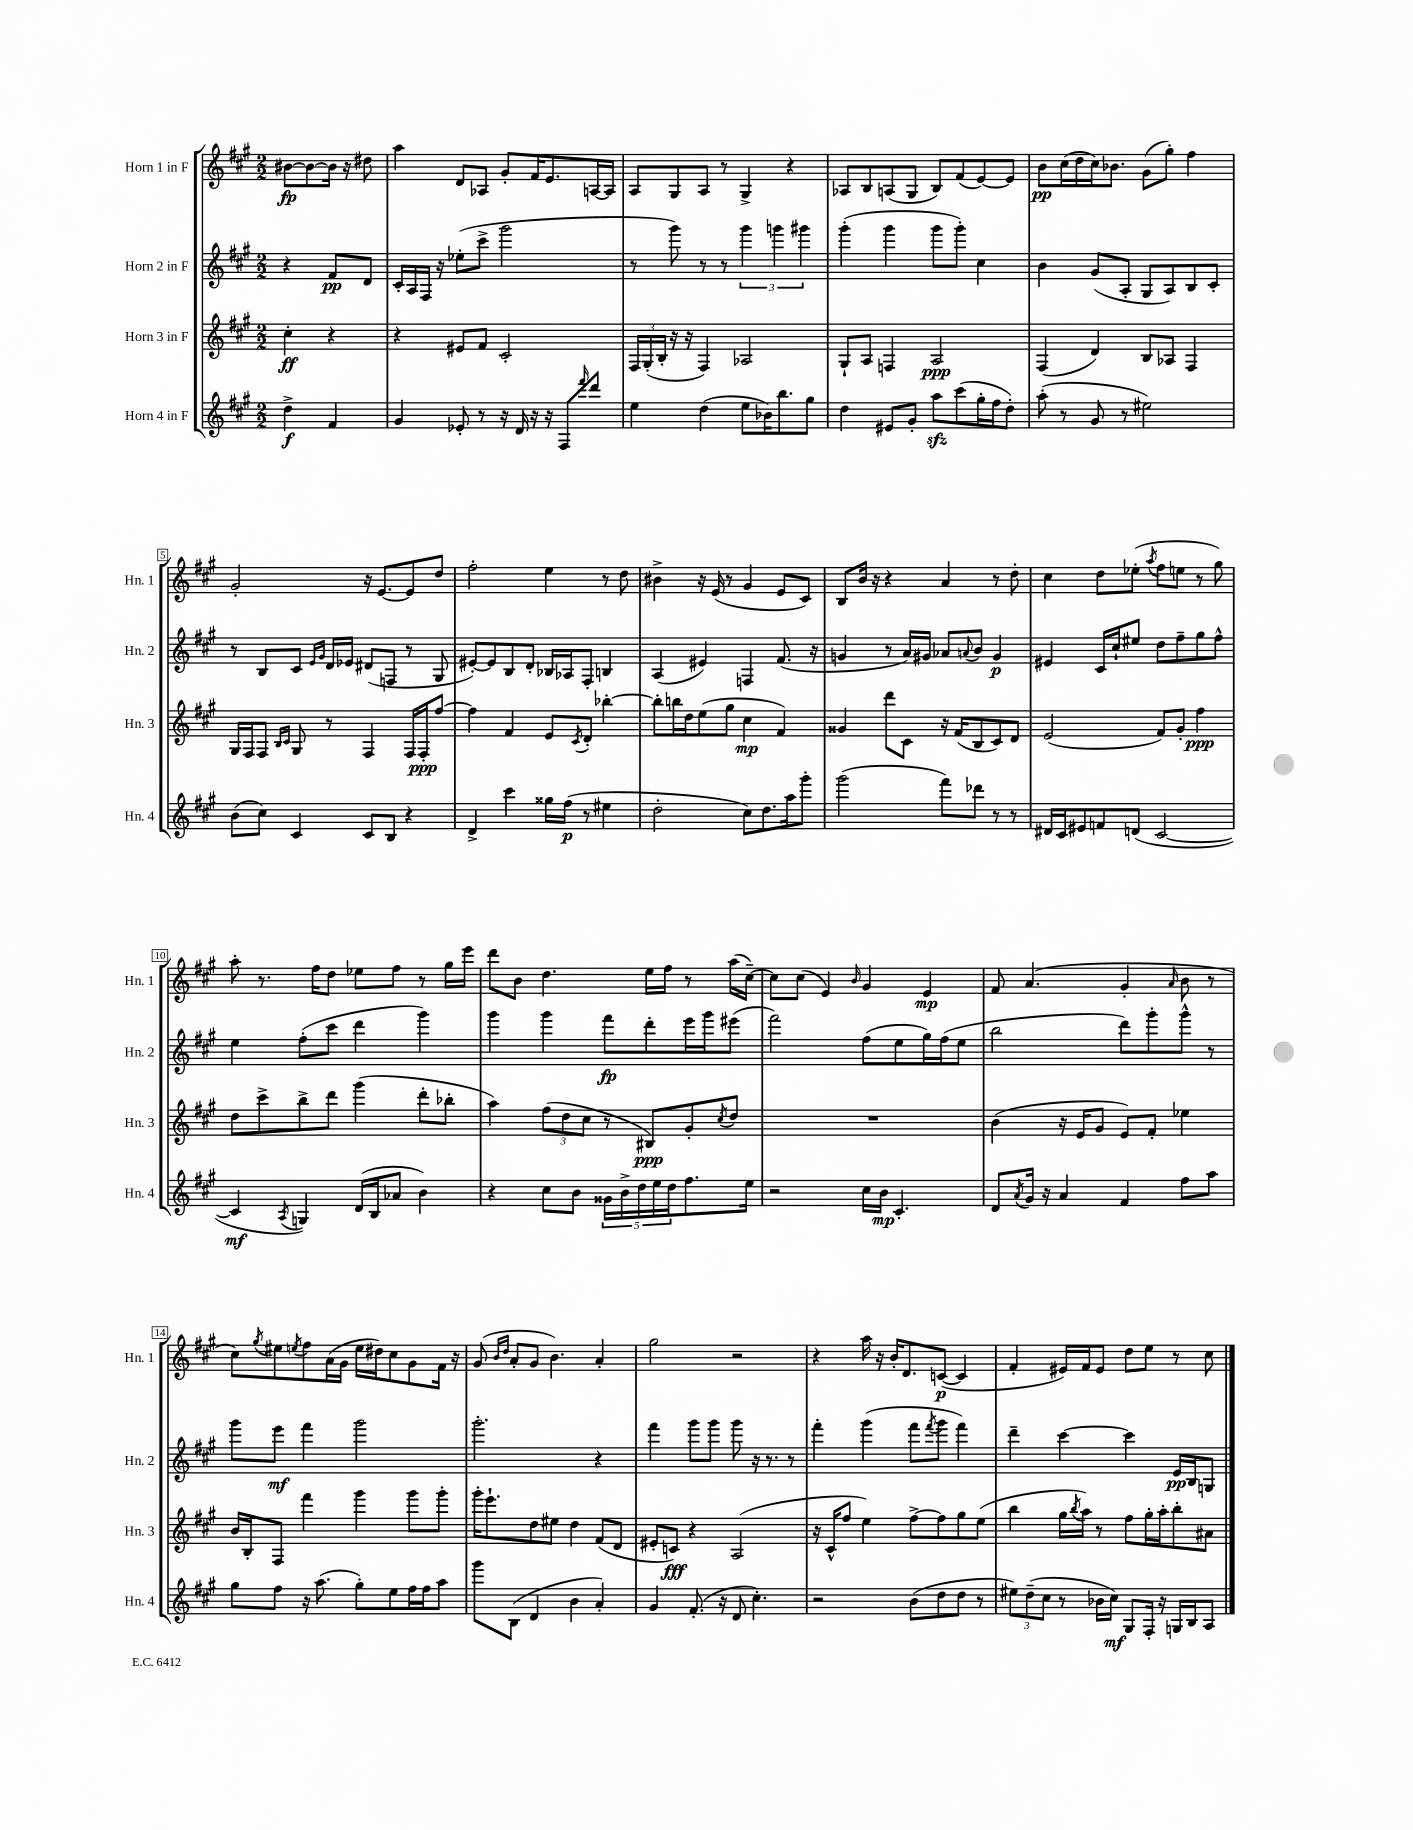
<<
\new StaffGroup <<
\new Staff = "s0" \with { instrumentName = "Horn 1 in F" shortInstrumentName = "Hn. 1" } {
    \clef treble \key a \major \numericTimeSignature \time 2/2 \partial 2
    bis'8~\fp bis'8~ bis'16 r16 dis''8 |
    a''4 d'8 aes8 gis'8-. fis'16 e'8. a16~ a16 |
    a8 gis8 a8 r8 gis4-> r4 |
    aes8 b8 a8( gis8 b8) fis'8( e'8~) e'8 |
    b'8\pp cis''16( d''16 cis''16) bes'8. gis'8( gis''8-.) fis''4 |
    gis'2-. r16 e'8.~ e'8 d''8 |
    fis''2-. e''4 r8 d''8 |
    bis'4-> r16 e'16( r8 gis'4 e'8 cis'8) |
    b8 b'16 r16 r4 a'4 r8 d''8-. |
    cis''4 d''8 ees''8-.( \acciaccatura { a''8 } fis''8 e''8 r8 gis''8) |
    a''8-. r8. fis''16 d''8 ees''8 fis''8 r8 gis''16 e'''16 |
    d'''8 b'8 d''4. e''16 fis''16 r8 a''16( cis''16~--) |
    cis''8 cis''8( e'4) \grace { b'16 } gis'4 e'4\mp |
    fis'8 a'4.( gis'4-. \grace { a'16 } b'8 r8 |
    cis''8) \acciaccatura { gis''8 } eis''8 \acciaccatura { e''8 } fis''8 a'16( gis'16 e''16 dis''16) cis''8 gis'8 fis'16 r16 |
    gis'8( \grace { b'16 d''16 } a'8-. gis'8 b'4.) a'4-. |
    gis''2 r2 |
    r4 a''16 r16 b'16-. d'8. c'8~\p( c'4 |
    fis'4-. eis'16) fis'16 eis'8 d''8 e''8 r8 cis''8 \bar "|." |
}
\new Staff = "s1" \with { instrumentName = "Horn 2 in F" shortInstrumentName = "Hn. 2" } {
    \clef treble \key a \major \numericTimeSignature \time 2/2 \partial 2
    r4 fis'8\pp d'8 |
    cis'16-. a16 fis16 r16 ees''8-.( cis'''8-> gis'''2 |
    r8 gis'''8) r8 r8 \tuplet 3/2 { gis'''4 g'''4 gis'''4 } |
    gis'''4-.( gis'''4 gis'''8 gis'''8-.) cis''4 |
    b'4 gis'8( a8-. gis8 a8) b8 cis'8-. |
    r8 b8 cis'8 \grace { e'16 gis'16 } d'16 ees'16 dis'8( f8 r8 gis8 |
    eis'8~-.) eis'8 b8 d'8-. bes16 aes16 fis8-. b4 |
    a4( eis'4) f4 fis'8.( r16 |
    g'4 r8 a'16) gis'16 aes'8 \appoggiatura { a'8 } b'8 gis'4\p |
    eis'4 cis'16 cis''16-! eis''8 d''8 fis''8-- gis''8 fis''8-^ |
    e''4 fis''8-.( cis'''8 d'''4 gis'''4) |
    gis'''4 gis'''4 fis'''8\fp d'''8-. e'''16 gis'''16 eis'''8( |
    fis'''2) fis''8( e''8 gis''16) fis''16( e''8 |
    b''2 d'''8) gis'''8-. gis'''8-^ r8 |
    gis'''8 e'''8\mf fis'''4 gis'''2 |
    gis'''2.-. r4 |
    fis'''4 gis'''8 gis'''8 gis'''8 r16 r8. r8 |
    fis'''4-. gis'''4( fis'''8 \acciaccatura { fis'''8 } gis'''8 fis'''4) |
    d'''4-- cis'''4~ cis'''4 e'16\pp b16 g8 \bar "|." |
}
\new Staff = "s2" \with { instrumentName = "Horn 3 in F" shortInstrumentName = "Hn. 3" } {
    \clef treble \key a \major \numericTimeSignature \time 2/2 \partial 2
    cis''4-.\ff r4 |
    r4 eis'8 fis'8 cis'2-. |
    \tuplet 3/2 { fis16 gis16-.( b16-. } r16 r16 fis4) aes2 |
    gis8-! a8 f4 a2\ppp |
    fis4( d'4) b8 aes8 fis4 |
    gis16 fis16 fis8 \grace { b16 cis'16 } gis8 r8 fis4 fis16 fis16-.\ppp fis''8~ |
    fis''4 fis'4 e'8 \acciaccatura { cis'8 } d'8-. bes''4~-. |
    bes''8-. b''16 d''16 e''8( gis''8 cis''4\mp fis'4) |
    gisis'4 d'''8 cis'8 r16 fis'16( b8 cis'8) d'8 |
    e'2( fis'8) gis'8-. fis''4\ppp |
    d''8 cis'''8-> b''8-> d'''8 gis'''4( d'''8-. bes''8-. |
    a''4) \tuplet 3/2 { fis''8( d''8 cis''8 } r8 bis8\ppp) gis'8-. \acciaccatura { cis''8 } d''8 |
    R1 |
    b'4( r16 e'16 gis'8 e'8) fis'8-. ees''4 |
    b'16 b16-. fis8 fis'''4 gis'''4 gis'''8 gis'''8-. |
    gis'''16-. e'''8.-! d''8 eis''8 d''4 fis'8( d'8 |
    eis'8-. c'8\fff) r4 a2( |
    r16 cis'16-^ fis''8 e''4) fis''8~-> fis''8 gis''8 e''8( |
    b''4 gis''16 \acciaccatura { b''8 } a''16) r8 fis''8 gis''16-. a''16-. b''8-. ais'8 \bar "|." |
}
\new Staff = "s3" \with { instrumentName = "Horn 4 in F" shortInstrumentName = "Hn. 4" } {
    \clef treble \key a \major \numericTimeSignature \time 2/2 \partial 2
    d''4->\f fis'4 |
    gis'4 ees'8-. r8 r16 d'16 r16 r16 fis8 \grace { fis'''16 } d'''8 |
    e''4 d''4( e''8 bes'16) b''8. gis''8 |
    d''4 eis'8 gis'8-. a''8\sfz cis'''8( gis''16-. fis''16 d''8-.) |
    a''8-.( r8 gis'8 r8 eis''2) |
    b'8( cis''8) cis'4 cis'8 b8 r4 |
    d'4-> cis'''4 gisis''16 fis''16\p( r8 eis''4 |
    d''2-. cis''8) d''8. a''16 gis'''8-. |
    gis'''2( fis'''8) des'''8 r8 r8 |
    dis'16 cis'16 eis'8 f'8 d'8( cis'2~ |
    cis'4\mf \acciaccatura { a8 } g4) d'16( b16 aes'8 b'4) |
    r4 cis''8 b'8 \tuplet 5/4 { gisis'16 b'16-> d''16 e''16 d''16 } fis''8. e''16 |
    r2 cis''16 b'16\mp cis'4.-. |
    d'8 \acciaccatura { a'8 } gis'16 r16 a'4 fis'4 fis''8 a''8 |
    gis''8 fis''8 r16 a''8.( gis''8-.) e''8 fis''16 fis''16 a''8 |
    gis'''8 b8( d'4 b'4 a'4-.) |
    gis'4 fis'8.-.( r16 d'8 cis''4.-.) |
    r2 b'8( d''8 d''8 r8 |
    \tuplet 3/2 { eis''8) d''8--( cis''8 } r8 bes'16 cis''16\mf) gis8 fis16-. r16 g16 b16 a8 \bar "|." |
}
>>
>>
\layout { \context { \Score \override BarNumber.stencil = #(make-stencil-boxer 0.1 0.3 ly:text-interface::print) } }
